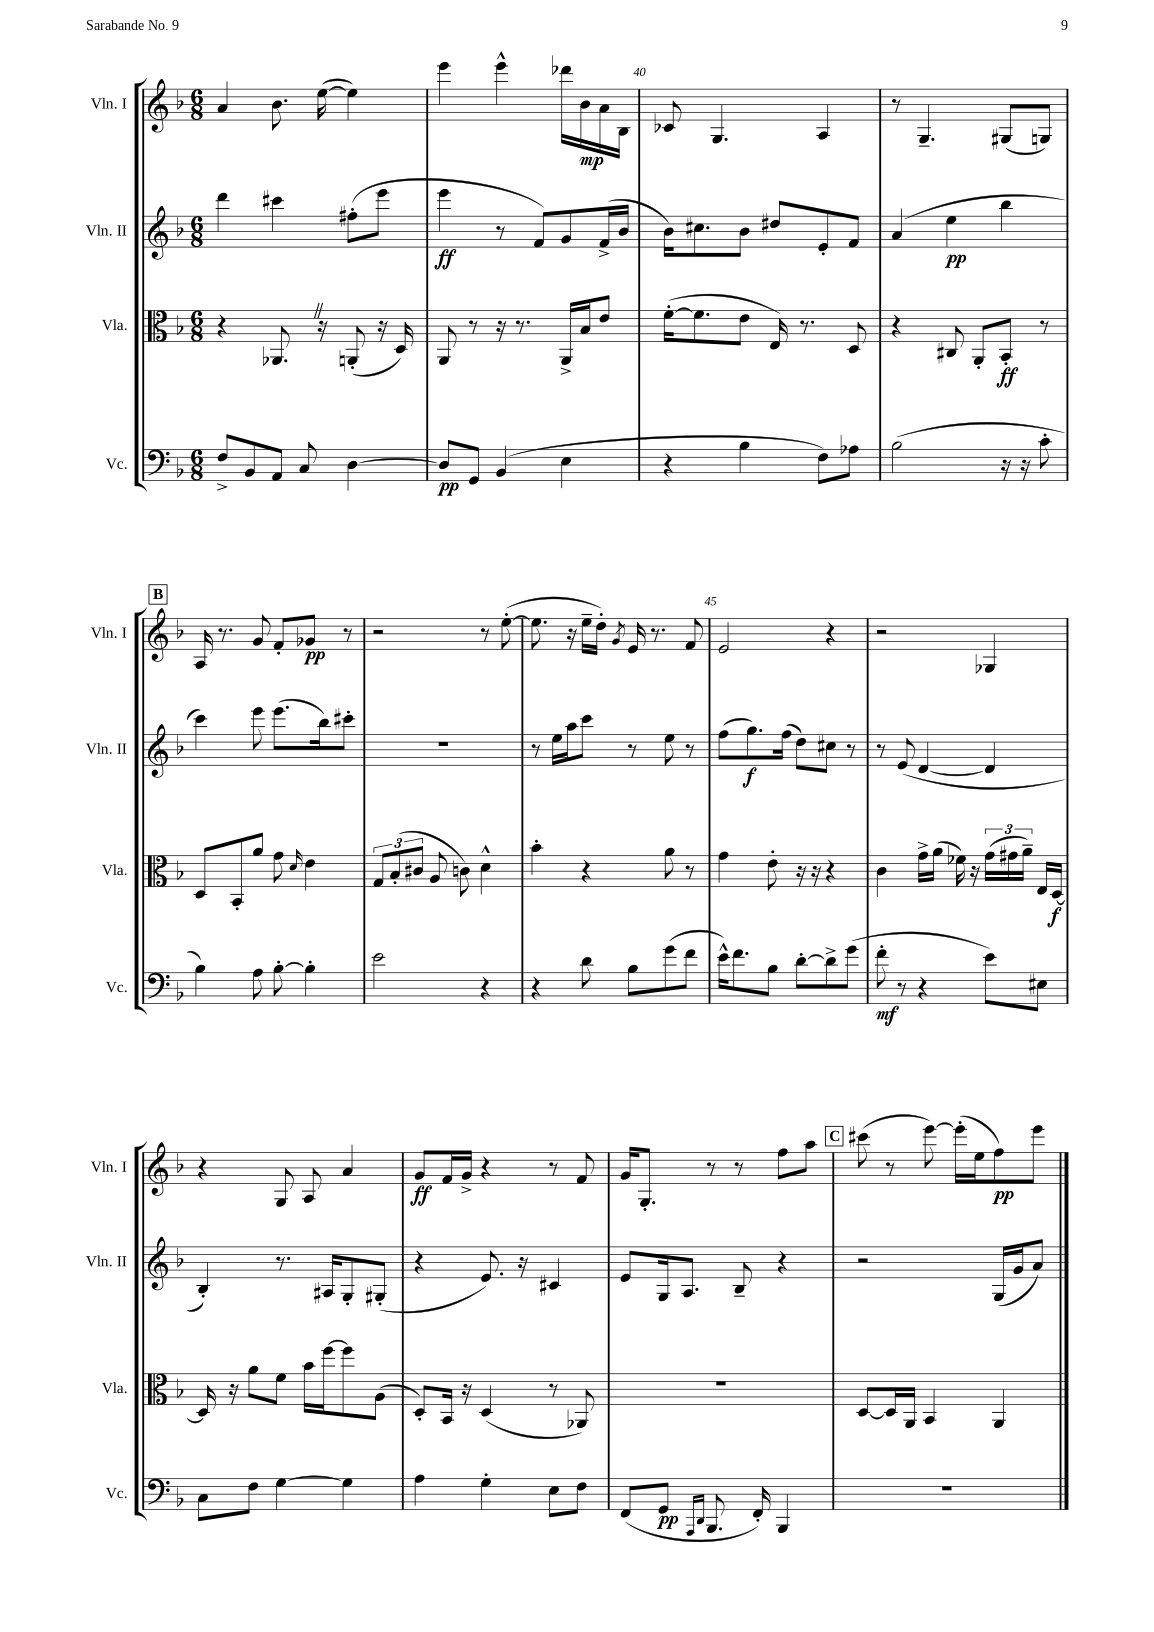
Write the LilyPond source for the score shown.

<<
\new StaffGroup <<
\new Staff = "s0" \with { instrumentName = "Vln. I" shortInstrumentName = "Vln. I" } {
    \clef treble \key f \major \numericTimeSignature \time 6/8
    \autoBeamOff a'4 bes'8. e''16~( e''4) |
    e'''4 e'''4-^ des'''16[ bes'16\mp a'16 bes16] |
    ces'8 g4. a4 |
    r8 g4.-- gis8[( g8]) |
    \mark \markup { \box "B" } a16 r8. g'8 f'8[-. ges'8]\pp r8 |
    r2 r8 e''8~-.( |
    e''8. r16 e''16[-- d''16]-.) \acciaccatura { g'8 } e'16 r8. f'8 |
    e'2 r4 |
    r2 ges4 |
    r4 g8 a8 a'4 |
    g'8[\ff f'16 g'16]-> r4 r8 f'8 |
    g'16[ g8.]-. r8 r8 f''8[ a''8] |
    \mark \markup { \box "C" } cis'''8( r8 e'''8~) e'''16[-.( e''16 f''8\pp) e'''8] \bar "|." |
}
\new Staff = "s1" \with { instrumentName = "Vln. II" shortInstrumentName = "Vln. II" } {
    \clef treble \key f \major \numericTimeSignature \time 6/8
    \autoBeamOff d'''4 cis'''4 fis''8[-.( e'''8] |
    e'''4\ff r8 f'8[) g'8 f'16->( bes'16] |
    bes'16[) cis''8. bes'8] dis''8[ e'8-. f'8] |
    a'4( e''4\pp bes''4 |
    \mark \markup { \box "B" } c'''4) e'''8 e'''8.[( bes''16) cis'''8]-. |
    R2. |
    r8 e''16[ a''16 c'''8] r8 e''8 r8 |
    f''8[( g''8.\f) f''16]( d''8[) cis''8] r8 |
    r8 e'8( d'4~ d'4 |
    bes4-.) r8. ais16[ g8-. gis8]-.( |
    r4 e'8.) r16 cis'4 |
    e'8[ g16 a8.] bes8-- r4 |
    \mark \markup { \box "C" } r2 g16[( g'16 a'8]) \bar "|." |
}
\new Staff = "s2" \with { instrumentName = "Vla." shortInstrumentName = "Vla." } {
    \clef alto \key f \major \numericTimeSignature \time 6/8
    \autoBeamOff r4 aes,8. \once \override BreathingSign.text = \markup { \musicglyph "scripts.caesura.straight" } \breathe r16 a,8-.( r16 d16) |
    a,8 r8 r16 r8. a,16[-> bes16 e'8] |
    f'16[~-.( f'8. e'8] e16) r8. d8 |
    r4 cis8 a,8[-. bes,8]-.\ff r8 |
    \mark \markup { \box "B" } d8[ bes,8-. a'8] g'8 \grace { d'16 } e'4 |
    \tuplet 3/2 { g8[ bes8-.( cis'8] } a8 c'8) d'4-^ |
    bes'4-. r4 a'8 r8 |
    g'4 e'8-. r16 r16 r4 |
    c'4 g'16[-> a'16]( fes'16) r16 \tuplet 3/2 { g'16[( gis'16 a'16]--) } e16[ d16]~\f |
    d16 r16 a'8[ f'8] bes'16[ f''16~ f''8 a8]( |
    d8[-.) bes,16] r16 d4( r8 aes,8) |
    r2. |
    \mark \markup { \box "C" } d8[~ d16 a,16] bes,4 a,4 \bar "|." |
}
\new Staff = "s3" \with { instrumentName = "Vc." shortInstrumentName = "Vc." } {
    \clef bass \key f \major \numericTimeSignature \time 6/8
    \autoBeamOff f8[-> bes,8 a,8] c8 d4~ |
    d8[\pp g,8] bes,4( e4 |
    r4 bes4 f8[) aes8] |
    bes2( r16 r16 c'8-. |
    \mark \markup { \box "B" } bes4) a8 bes8~-. bes4-. |
    e'2 r4 |
    r4 d'8 bes8[ g'8( f'8] |
    e'16[-^) f'8. bes8] d'8[~-. d'8-> g'8]( |
    f'8-.\mf r8 r4 e'8[) eis8] |
    c8[ f8] g4~ g4 |
    a4 g4-. e8[ f8] |
    f,8[( g,8]\pp \grace { a,,16[ d,16] } bes,,8. f,16-.) bes,,4 |
    \mark \markup { \box "C" } R2. \bar "|." |
}
>>
>>
\layout { \context { \Score currentBarNumber = #38 \override BarNumber.break-visibility = ##(#f #t #t) barNumberVisibility = #(every-nth-bar-number-visible 5) } }
